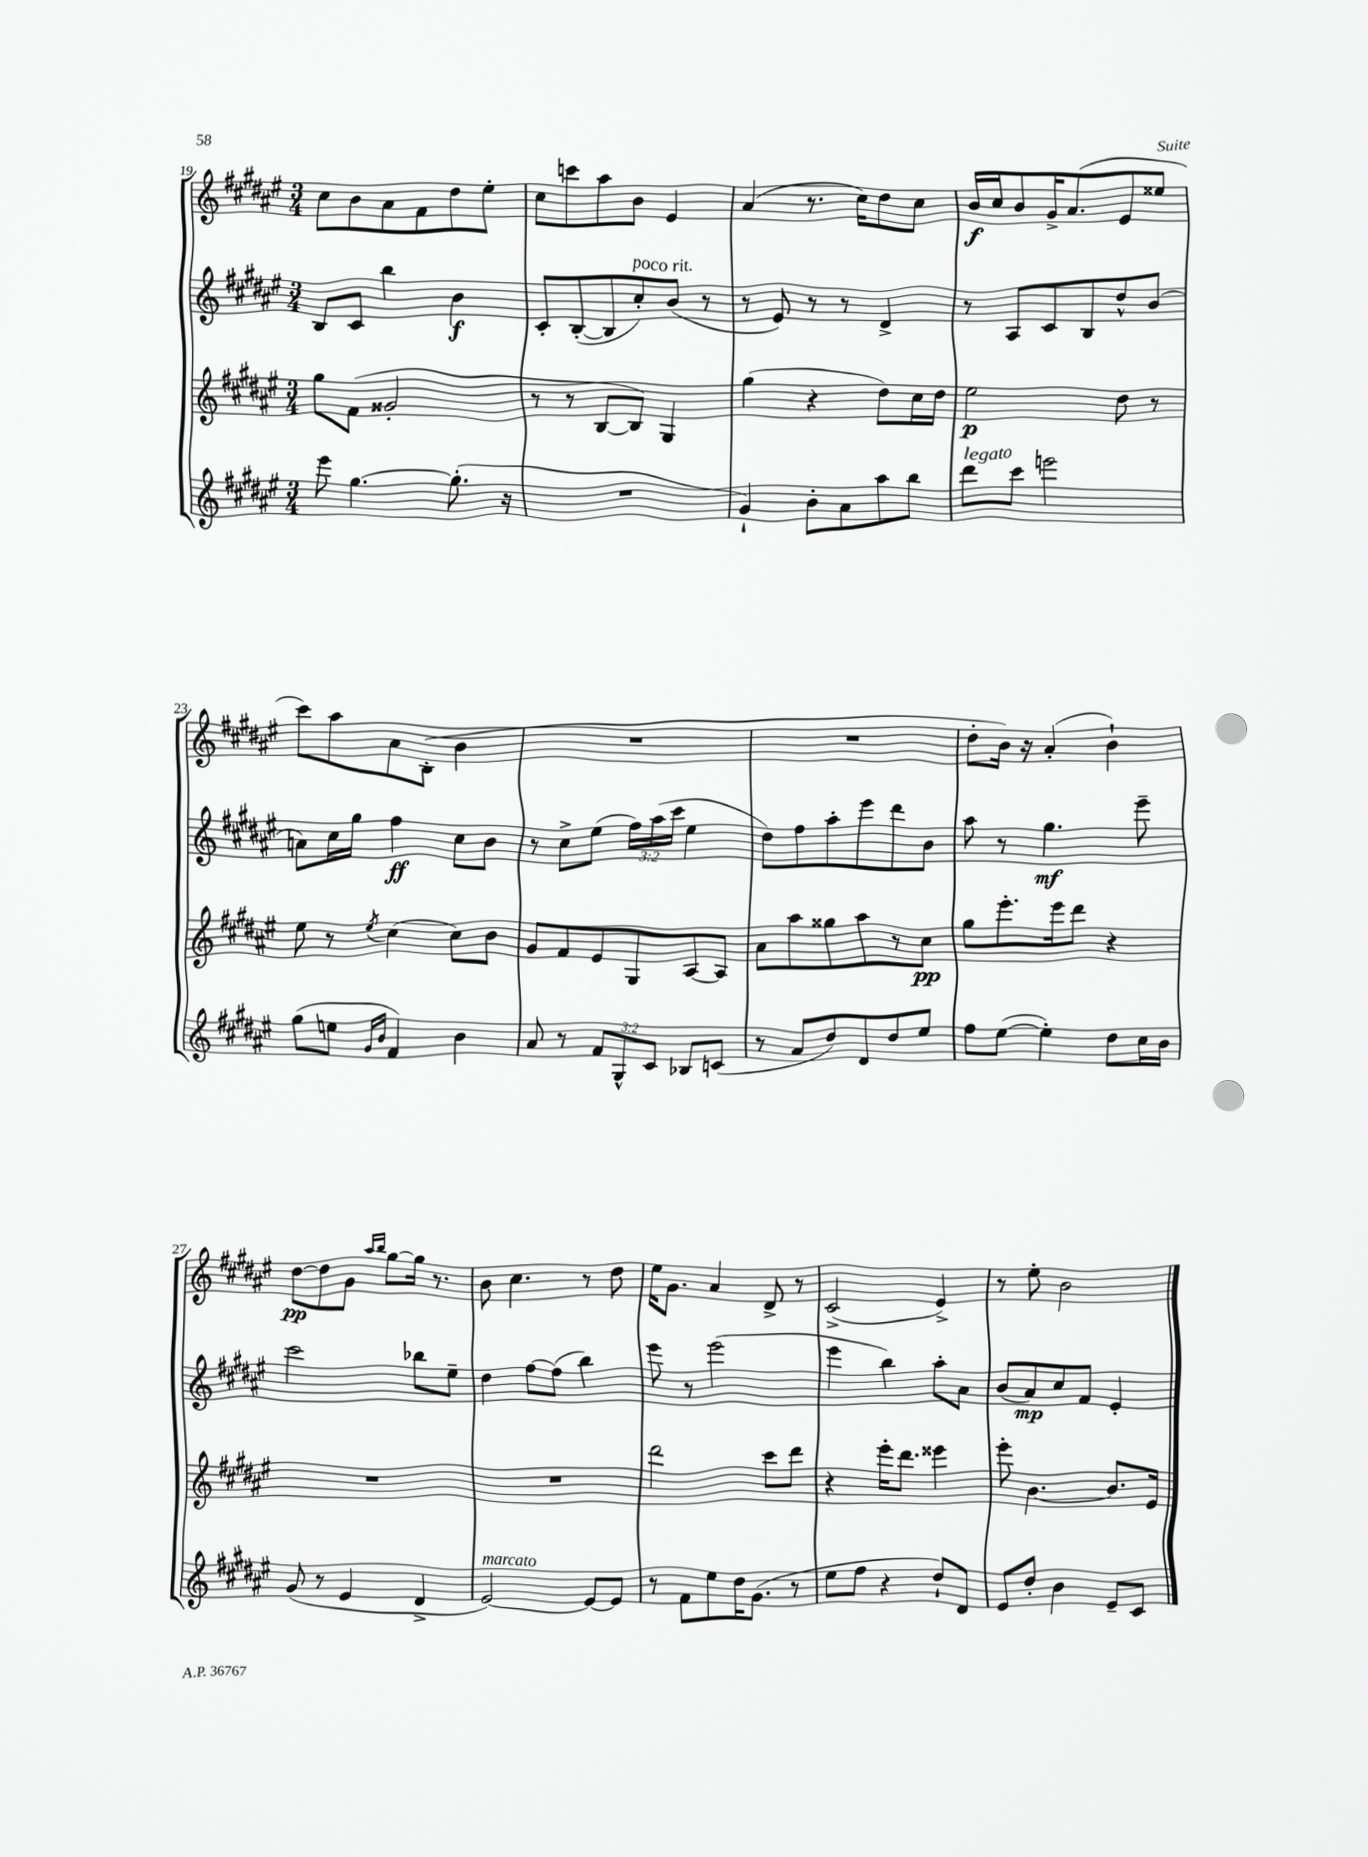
<<
\new StaffGroup <<
\new Staff = "s0" {
    \clef treble \key fis \major \numericTimeSignature \time 3/4
    \autoBeamOff cis''8[ b'8 ais'8 fis'8 dis''8 eis''8]-. |
    cis''8[ c'''8 ais''8 b'8] eis'4 |
    ais'4( r8. cis''16[) dis''8 cis''8] |
    b'16[\f cis''16 b'8 gis'16-> ais'8.( eis'8 eisis''8] |
    cis'''8[) ais''8 ais'8 b8]-.( b'4 |
    R2. |
    R2. |
    dis''8[-. b'16]) r16 ais'4-.( b'4-!) |
    dis''8[~\pp dis''8 gis'8] \grace { ais''16[ b''16] } gis''8[~ gis''16] r8. |
    b'8 cis''4. r8 dis''8 |
    eis''16[ gis'8.] ais'4 dis'8-> r8 |
    cis'2->( eis'4->) |
    r8 eis''8-. b'2 \bar "|." |
}
\new Staff = "s1" {
    \clef treble \key fis \major \numericTimeSignature \time 3/4 \override Staff.TupletNumber.text = #tuplet-number::calc-fraction-text
    \autoBeamOff b8[ cis'8] b''4 b'4\f |
    cis'8[-. b8~-.( b8 cis''8-.^\markup { \italic "poco rit." }) b'8]( r8 |
    r8 eis'8) r8 r8 dis'4-> |
    r8 ais8[ cis'8 b8 dis''8-^ b'8]( |
    a'8[) cis''16 gis''16] fis''4\ff cis''8[ b'8] |
    r8 cis''8[-> eis''8]( \tuplet 3/2 { fis''16[) ais''16( cis'''16] } eis''4 |
    dis''8[) fis''8 ais''8-. eis'''8 dis'''8 b'8] |
    ais''8 r8 gis''4.\mf eis'''8-- |
    cis'''2 bes''8[ eis''8]-- |
    dis''4 fis''8[~ fis''8]( b''4) |
    eis'''8 r8 eis'''2( |
    eis'''4 b''4) ais''8[-. ais'8] |
    b'8[( ais'8\mp) cis''8 fis'8] eis'4-. \bar "|." |
}
\new Staff = "s2" {
    \clef treble \key fis \major \numericTimeSignature \time 3/4
    \autoBeamOff gis''8[ fis'8]( gisis'2-. |
    r8 r8 b8[~ b8]) gis4 |
    gis''4( r4 dis''8[) cis''16 dis''16] |
    eis''2\p dis''8 r8 |
    eis''8 r8 \acciaccatura { eis''8 } cis''4( cis''8[) b'8] |
    gis'8[ fis'8 eis'8 gis8 ais8~ ais8] |
    ais'8[ ais''8 gisis''8 ais''8 r8 cis''8]\pp |
    gis''8[ eis'''8.-. eis'''16 dis'''8] r4 |
    R2. |
    R2. |
    dis'''2 cis'''8[ dis'''8] |
    r4 eis'''16[-. dis'''8.] eisis'''4 |
    eis'''8-. b'4.~ b'8.[ eis'16] \bar "|." |
}
\new Staff = "s3" {
    \clef treble \key fis \major \numericTimeSignature \time 3/4 \override Staff.TupletNumber.text = #tuplet-number::calc-fraction-text
    \autoBeamOff eis'''8 gis''4.~ gis''8.-.( r16 |
    R2. |
    gis'4-!) b'8[-. ais'8 ais''8 b''8] |
    dis'''8[^\markup { \italic "legato" } cis'''8] e'''2 |
    gis''8[( e''8] \grace { gis'16[ b'16] } fis'4) b'4 |
    ais'8 r8 \tuplet 3/2 { fis'8[ gis8-^ cis'8] } bes8[ c'8]( |
    r8 ais'8[ dis''8) dis'8 dis''8 eis''8] |
    fis''8[ eis''8]~( eis''4-.) dis''8[ cis''16 b'16] |
    gis'8( r8 eis'4 dis'4-> |
    eis'2~^\markup { \italic "marcato" }) eis'8[~ eis'8] |
    r8 fis'8[ eis''8 dis''16 gis'8.]( r8 |
    eis''8[ fis''8] r4 dis''8[-!) dis'8] |
    eis'8[ dis''8]-. b'4 eis'8[-- cis'8] \bar "|." |
}
>>
>>
\layout { \context { \Score currentBarNumber = #19 } }
